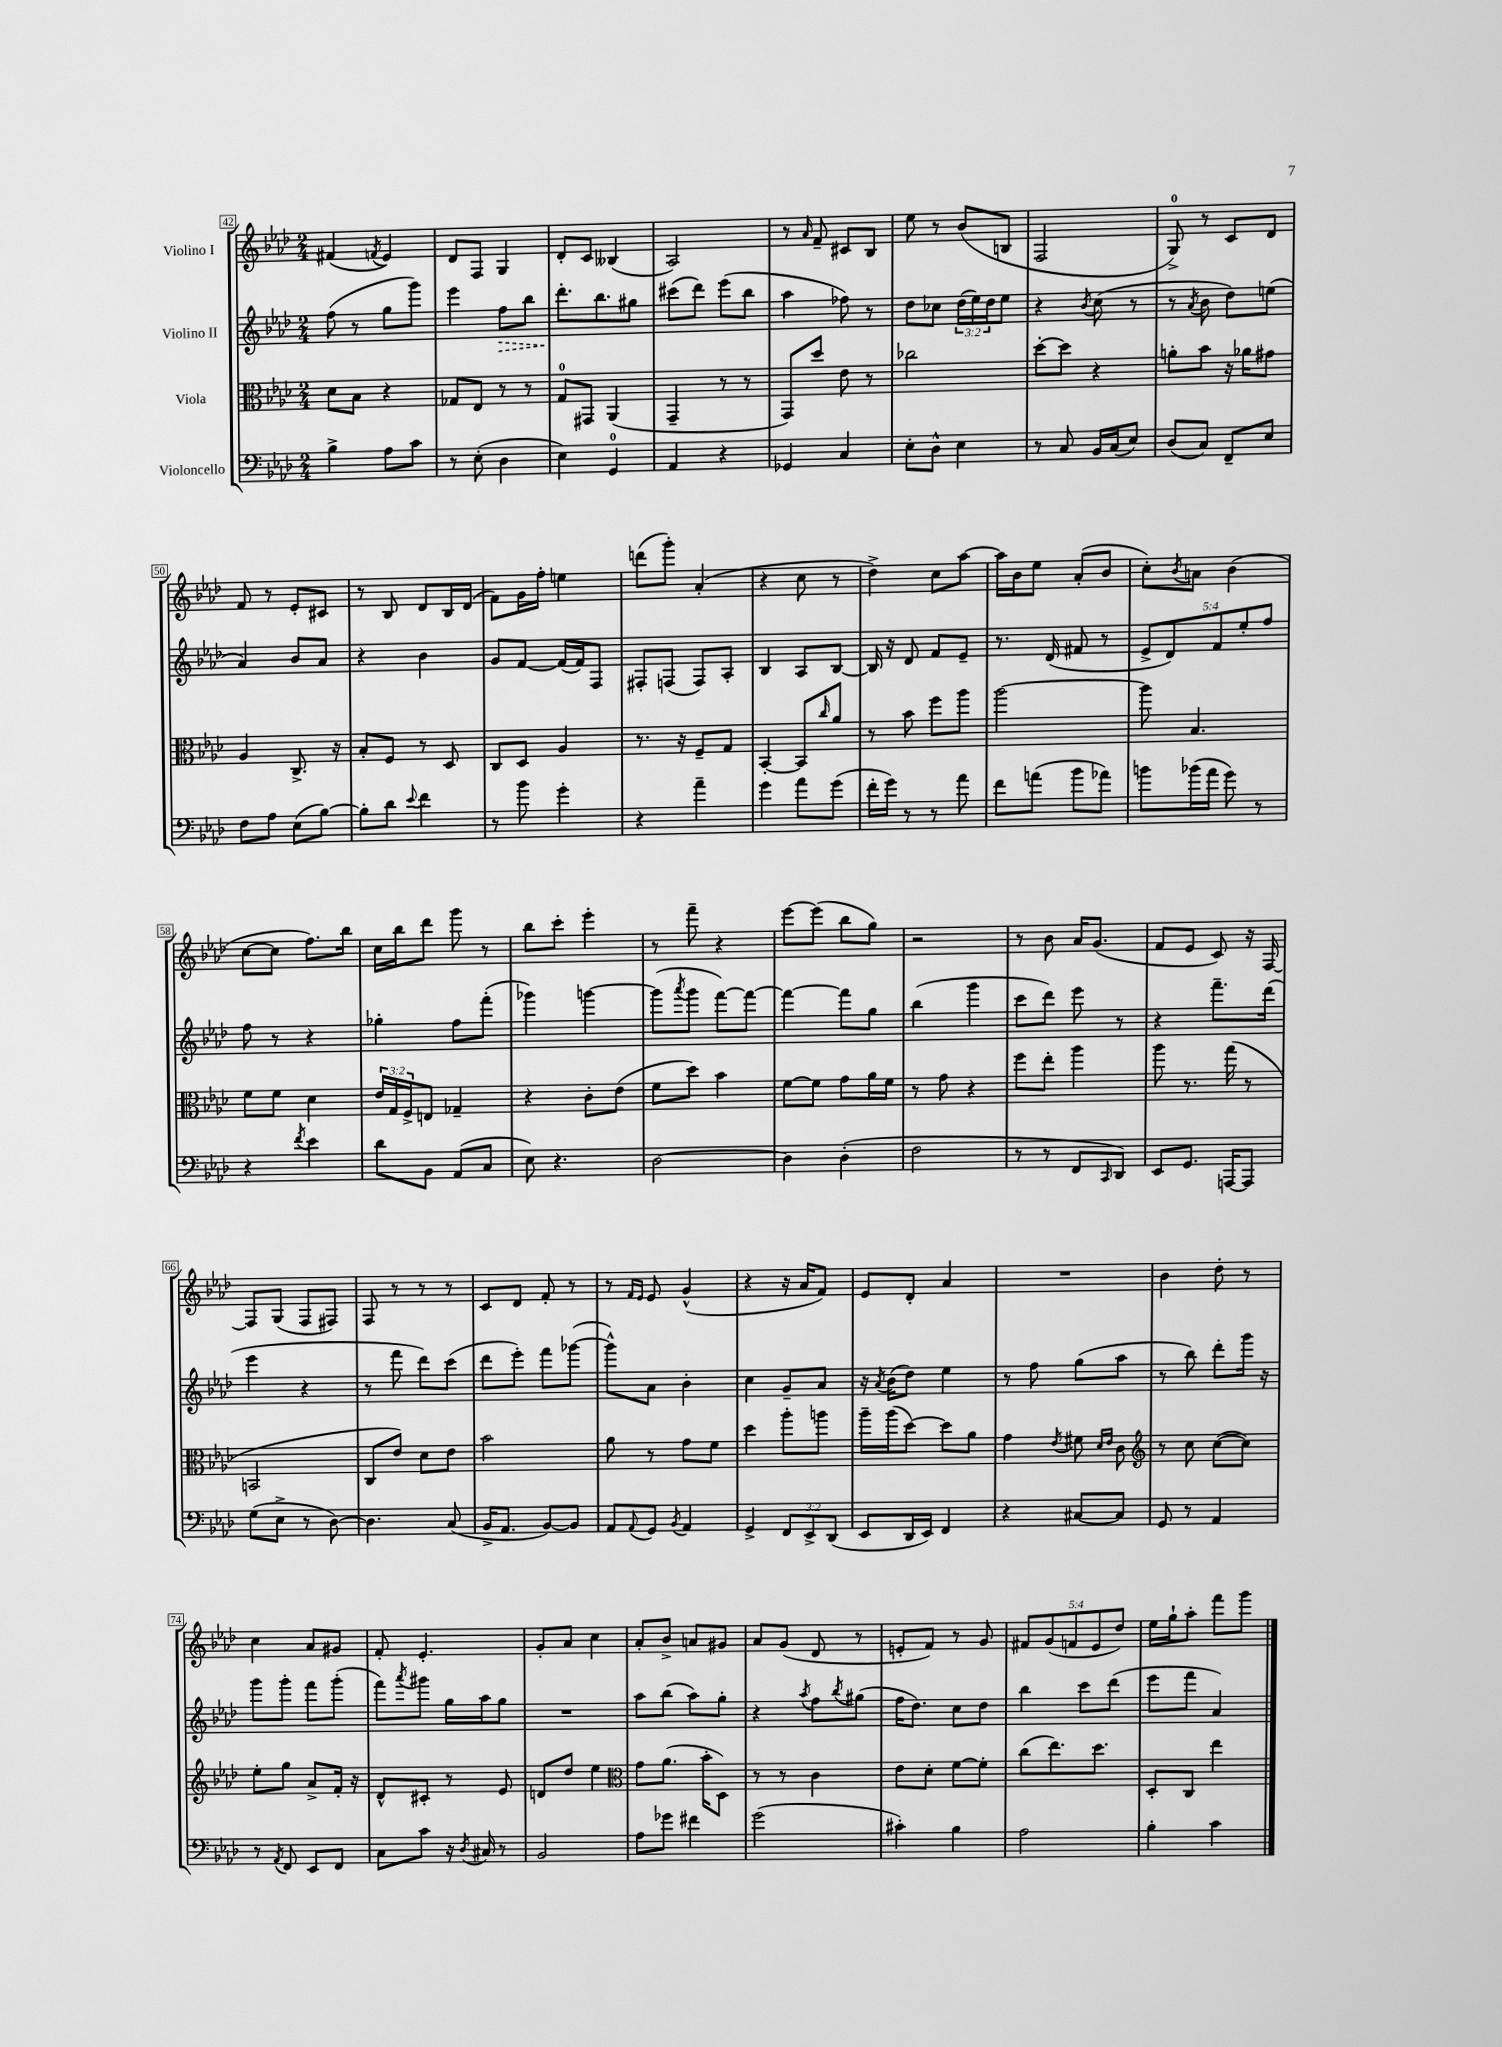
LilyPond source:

<<
\new StaffGroup <<
\new Staff = "s0" \with { instrumentName = "Violino I" } {
    \clef treble \key aes \major \numericTimeSignature \time 2/4 \override Staff.TupletNumber.text = #tuplet-number::calc-fraction-text
    fis'4( \acciaccatura { f'8 } ees'4) |
    des'8 f8 g4 |
    des'8-. c'8 beses4( |
    aes2) |
    r8 \grace { aes'16 } f'8-- cis'8 bes8 |
    ees''8 r8 bes'8( b8 |
    f2 |
    g8-0->) r8 c'8 des'8 |
    f'8 r8 ees'8-. cis'8 |
    r8 bes8 des'8 bes16 des'16( |
    f'8) g'16 f''16-. e''4 |
    d'''8( g'''8-.) aes'4-.( |
    r4 c''8 r8 |
    des''4->) c''8 aes''8~ |
    aes''16 bes'16 ees''8 aes'8-.( bes'8 |
    c''8-.) \acciaccatura { bes'8 } a'8 bes'4( |
    c''8~ c''8 f''8.) bes''16 |
    c''16 bes''16 des'''8 g'''8 r8 |
    bes''8 c'''8-. ees'''4-. |
    r8 f'''8-- r4 |
    ees'''8~ ees'''8( bes''8 g''8) |
    r2 |
    r8 bes'8 aes'16 g'8.( |
    f'8 ees'8 c'8) r16 f16~ |
    f8 g8( f8 fis8) |
    f8 r8 r8 r8 |
    c'8 des'8 f'8-. r8 |
    r8 \grace { f'16 ees'16 } ees'8 g'4-^( |
    r4 r16 aes'16 f'8) |
    ees'8 des'8-. aes'4 |
    R2 |
    bes'4 des''8-. r8 |
    c''4 aes'8 gis'8 |
    f'8-. ees'4.-. |
    g'8-. aes'8 c''4 |
    aes'8-. bes'8-> a'8 gis'8 |
    aes'8 g'8( des'8 r8 |
    e'8-. f'8) r8 g'8 |
    \tuplet 5/4 { fis'8 g'8( f'8 ees'8 des''8) } |
    ees''16 g''16-! aes''8-. f'''8 g'''8 \bar "|." |
}
\new Staff = "s1" \with { instrumentName = "Violino II" } {
    \clef treble \key aes \major \numericTimeSignature \time 2/4 \override Staff.TupletNumber.text = #tuplet-number::calc-fraction-text
    f''8( r8 g''8 g'''8) |
    ees'''4 \once \override Hairpin.style = #'dashed-line f''8\> bes''8 |
    des'''8.-.\! bes''8. gis''8 |
    cis'''8( des'''8) ees'''8( bes''8 |
    aes''4 fes''8) r8 |
    des''8 ces''8 \tuplet 3/2 { des''16( ees''16) des''16 } ees''8 |
    r4 \acciaccatura { bes'8 } c''8( r8 |
    r8 \acciaccatura { aes'8 } bes'8 des''8) e''8( |
    aes'4) bes'8 aes'8 |
    r4 bes'4 |
    g'8 f'8~ f'16( f'16) f8 |
    fis8-. f8( f8) aes8-. |
    bes4 aes8 bes8~ |
    bes16 r16 des'8 f'8 ees'8-- |
    r8. des'16( fis'8 r8 |
    \tuplet 5/4 { ees'8-> des'8) f'8 ees''8-. f''8 } |
    f''8 r8 r4 |
    ges''4-. f''8 f'''8-.( |
    ges'''4) g'''4~ |
    g'''8( \acciaccatura { aes'''8 } g'''8 f'''8~) f'''8~ |
    f'''4~ f'''8 g''8 |
    bes''4( g'''4 |
    c'''8 des'''8) ees'''8 r8 |
    r4 f'''8.-- des'''16( |
    ees'''4 r4 |
    r8 f'''8 des'''8) c'''8( |
    des'''8 ees'''8-.) f'''8 ges'''8~( |
    ges'''8-^) aes'8 bes'4-. |
    c''4 g'8-- aes'8 |
    r16 \acciaccatura { aes'8 } bes'16( des''8) ees''4 |
    r8 f''8 g''8( aes''8 |
    r8 bes''8) des'''8-. g'''16 r16 |
    g'''8 g'''8-. f'''8 g'''8-.( |
    f'''8) \acciaccatura { aes'''8 } gis'''8 g''16 aes''16 g''8 |
    R2 |
    aes''8 bes''8( aes''8) g''8-. |
    r4 \acciaccatura { aes''8 } f''8 \acciaccatura { bes''8 } gis''8( |
    f''16 des''8.) c''8 des''8 |
    bes''4 c'''8 des'''8( |
    ees'''8 f'''8 aes'4) \bar "|." |
}
\new Staff = "s2" \with { instrumentName = "Viola" } {
    \clef alto \key aes \major \numericTimeSignature \time 2/4 \override Staff.TupletNumber.text = #tuplet-number::calc-fraction-text
    des'8 bes8 r4 |
    ges8 ees8 r8 r8 |
    g8-0 gis,8 aes,4( |
    g,4-- r8 r8 |
    g,8) des''8 ees'8 r8 |
    ces''2 |
    des''8~-. des''8 r4 |
    a'8-. bes'8 r16 aes'16 gis'8 |
    aes4 c8.-> r16 |
    bes8-. f8 r8 des8 |
    c8 des8 aes4 |
    r8. r16 f8-- g8 |
    bes,4~-. bes,8 \grace { c''16 } aes'8 |
    r8 bes'8 f''8 aes''8 |
    aes''2~ |
    aes''8 bes4. |
    f'8 f'8 des'4 |
    \tuplet 3/2 { ees'16 g16 f16-> } e8 ges4-- |
    r4 c'8-. ees'8( |
    f'8 des''8) bes'4 |
    f'8~ f'8 g'8 aes'16 f'16 |
    r8 g'8 r4 |
    f''8 ees''8-. aes''4 |
    aes''8 r8. g''16( r8 |
    b,2 |
    c8 ees'8) des'8 ees'8 |
    bes'2 |
    aes'8 r8 g'8 f'8 |
    des''4 aes''8-. a''8 |
    aes''16-- aes''16( des''8~) des''8 aes'8 |
    g'4 \acciaccatura { ees'8 } fis'8 \grace { des'16 ees'16 } c'8 |
    \clef treble r8 c''8 c''8~( c''8) |
    ees''8-. g''8 aes'8-> f'16-. r16 |
    des'8-^ cis'8-. r8 ees'8 |
    d'8 des''8 ees''4 |
    \clef alto g'8 aes'8.( bes'16-. des8) |
    r8 r8 c'4 |
    ees'8 des'8-. f'8~ f'8-. |
    c''8( ees''8.) des''8. |
    des8-. c8 ees''4 \bar "|." |
}
\new Staff = "s3" \with { instrumentName = "Violoncello" } {
    \clef bass \key aes \major \numericTimeSignature \time 2/4 \override Staff.TupletNumber.text = #tuplet-number::calc-fraction-text
    bes4-> aes8 c'8 |
    r8 ees8-.( des4 |
    ees4) g,4-0 |
    aes,4 r4 |
    ges,4 c4 |
    ees8-. des8-^ ees4 |
    r8 c8 bes,16 c16( ees8) |
    des8( c8) f,8-- ees8 |
    f8 aes8 ees8( bes8~) |
    bes8-. des'8 \appoggiatura { ees'8 } f'4 |
    r8 bes'8 g'4-. |
    r4 aes'4-- |
    g'4 aes'8 g'8( |
    f'16-. g'16) r8 r8 aes'8 |
    f'8 a'8( bes'8 aes'8) |
    b'8 bes'16( aes'16 g'8) r8 |
    r4 \acciaccatura { f'8 } ees'4 |
    des'8 bes,8 aes,8( c8 |
    ees8) r4. |
    des2~ |
    des4 des4-.( |
    f2 |
    r8 r8 f,8 \grace { c,16 } des,8) |
    ees,8 g,8. a,,16~ a,,8 |
    g8( ees8-> r8 des8~) |
    des4. c8( |
    bes,16-> aes,8. bes,8~) bes,8 |
    aes,8 \appoggiatura { aes,8 } g,8 \acciaccatura { bes,8 } aes,4 |
    g,4-> \tuplet 3/2 { f,8 ees,8-> des,8( } |
    ees,8 des,16 ees,16) f,4 |
    r4 cis8~ cis8 |
    g,8 r8 aes,4 |
    r8 \acciaccatura { aes,8 } f,8 ees,8 f,8 |
    c8 c'8 r16 \acciaccatura { des8 } cis16 r8 |
    bes,2 |
    aes8 ges'8 fis'4 |
    g'2( |
    cis'4-.) bes4 |
    aes2 |
    bes4-. c'4 \bar "|." |
}
>>
>>
\layout { \context { \Score currentBarNumber = #42 \override BarNumber.stencil = #(make-stencil-boxer 0.1 0.3 ly:text-interface::print) } }
